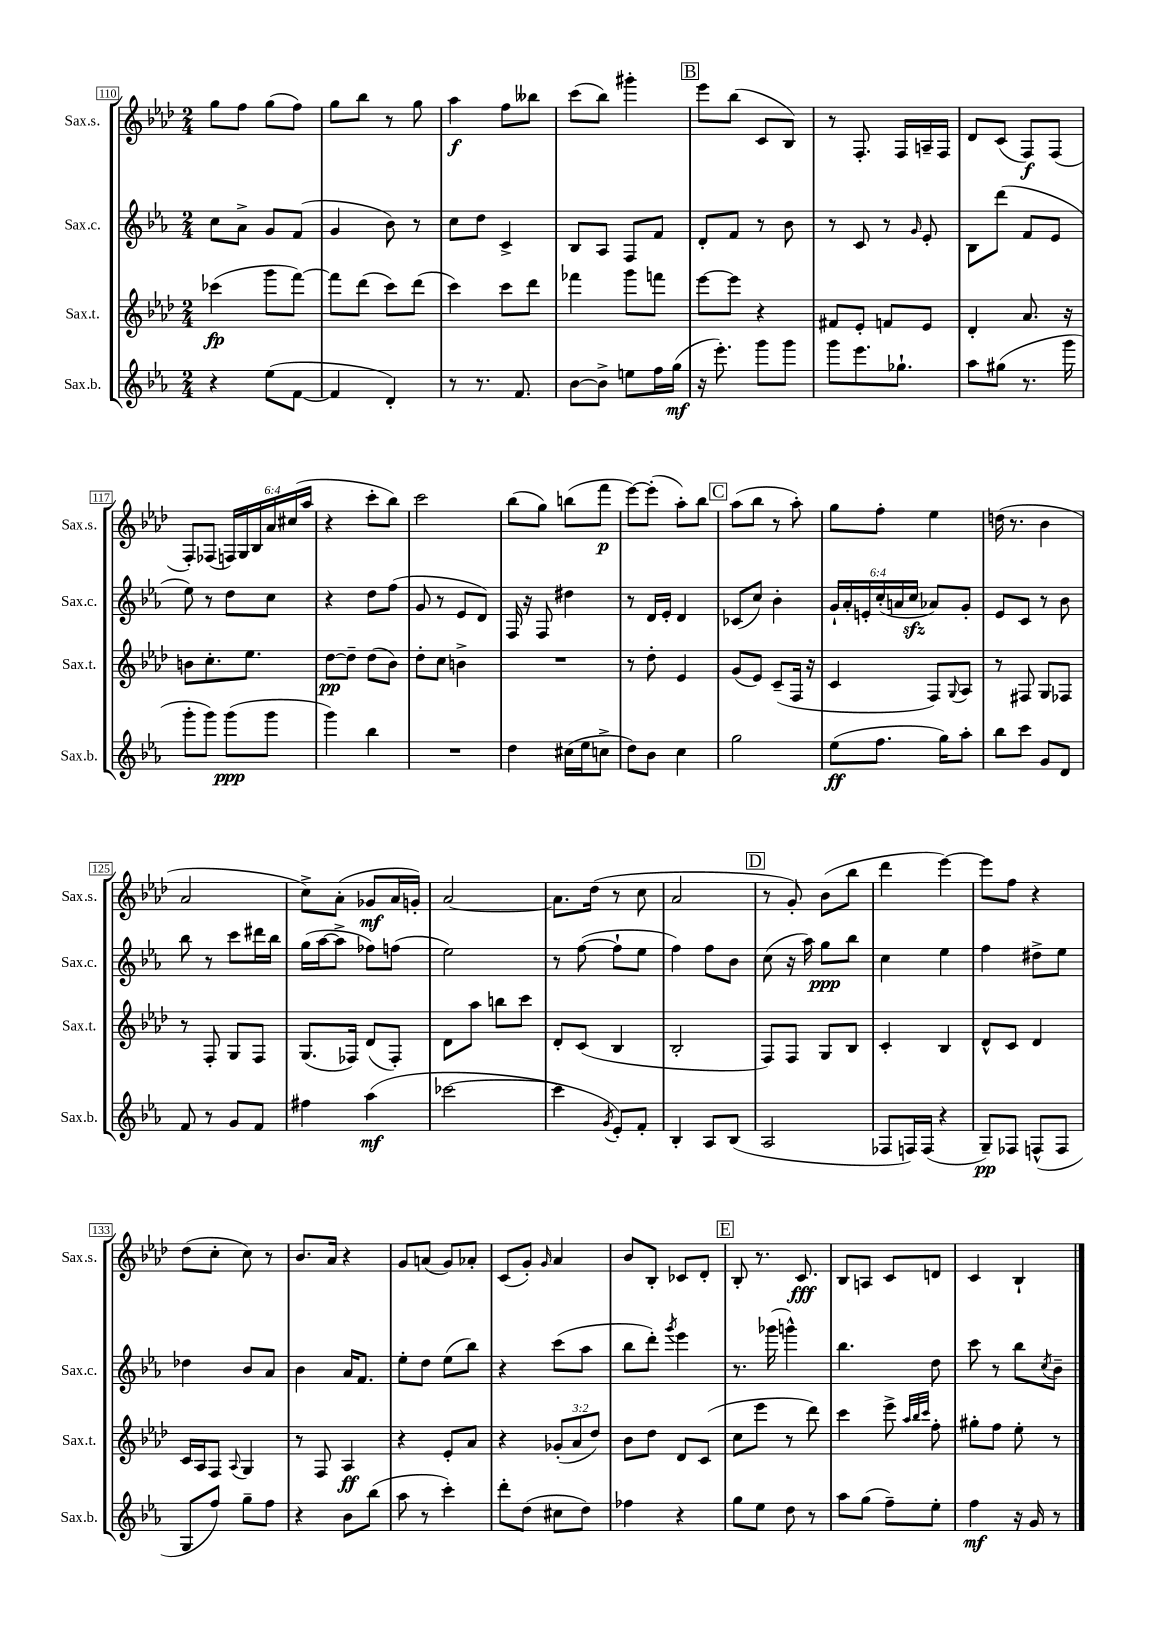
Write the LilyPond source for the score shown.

<<
\new StaffGroup <<
\new Staff = "s0" \with { instrumentName = "Sax.s." shortInstrumentName = "Sax.s." } {
    \clef treble \key aes \major \numericTimeSignature \time 2/4 \override Staff.TupletNumber.text = #tuplet-number::calc-fraction-text
    g''8 f''8 g''8( f''8) |
    g''8 bes''8 r8 g''8 |
    aes''4\f f''8 beses''8 |
    c'''8( bes''8) gis'''4-. |
    \mark \markup { \box "B" } ees'''8 bes''8( c'8 bes8) |
    r8 f8.-. f16 a16-- f16 |
    des'8 c'8( f8\f) f8( |
    f8-.) fes8( \tuplet 6/4 { f16) g16 bes16 aes'16 cis''16( aes''16 } |
    r4 c'''8-. bes''8) |
    c'''2 |
    bes''8( g''8) b''8( f'''8\p |
    ees'''8~) ees'''8-.( aes''8-.) bes''8 |
    \mark \markup { \box "C" } aes''8( bes''8 r8 aes''8-.) |
    g''8 f''8-. ees''4 |
    d''16( r8. bes'4 |
    aes'2 |
    c''8->) aes'8-.( ges'8\mf aes'16 g'16-.) |
    aes'2~ |
    aes'8. des''16( r8 c''8 |
    aes'2 |
    \mark \markup { \box "D" } r8 g'8-.) bes'8( bes''8 |
    des'''4 ees'''4~) |
    ees'''8 f''8 r4 |
    des''8( c''8-. c''8) r8 |
    bes'8. aes'16 r4 |
    g'8 a'8( g'8) aes'8-. |
    c'8( g'8-.) \grace { g'16 } aes'4 |
    bes'8 bes8-. ces'8 des'8-. |
    \mark \markup { \box "E" } bes8-. r8. c'8.\fff |
    bes8 a8 c'8 d'8 |
    c'4 bes4-! \bar "|." |
}
\new Staff = "s1" \with { instrumentName = "Sax.c." shortInstrumentName = "Sax.c." } {
    \clef treble \key ees \major \numericTimeSignature \time 2/4 \override Staff.TupletNumber.text = #tuplet-number::calc-fraction-text
    c''8 aes'8-> g'8 f'8( |
    g'4 bes'8) r8 |
    c''8 d''8 c'4-> |
    bes8 aes8 f8 f'8 |
    \mark \markup { \box "B" } d'8-. f'8 r8 bes'8 |
    r8 c'8 r8 \grace { g'16 } ees'8-. |
    bes8 d'''8( f'8 ees'8 |
    ees''8) r8 d''8 c''8 |
    r4 d''8 f''8( |
    g'8 r8 ees'8 d'8) |
    f16 r16 f8 dis''4 |
    r8 d'16 ees'16-. d'4 |
    \mark \markup { \box "C" } ces'8( c''8) bes'4-. |
    \tuplet 6/4 { g'16-! aes'16-. e'16-. c''16-.( a'16 c''16\sfz } aes'8) g'8-. |
    ees'8 c'8 r8 bes'8 |
    bes''8 r8 c'''8 dis'''16 bes''16 |
    g''16( aes''16~ aes''8-> fes''8) f''8( |
    ees''2) |
    r8 f''8~( f''8-! ees''8 |
    f''4) f''8 bes'8 |
    \mark \markup { \box "D" } c''8( r16 aes''16) g''8\ppp bes''8 |
    c''4 ees''4 |
    f''4 dis''8-> ees''8 |
    des''4 bes'8 aes'8 |
    bes'4 aes'16 f'8. |
    ees''8-. d''8 ees''8( bes''8) |
    r4 c'''8( aes''8 |
    bes''8 d'''8-.) \acciaccatura { g'''8 } ees'''4 |
    \mark \markup { \box "E" } r8. ges'''16( g'''4-^) |
    bes''4. d''8 |
    c'''8 r8 bes''8 \acciaccatura { c''8 } bes'8-- \bar "|." |
}
\new Staff = "s2" \with { instrumentName = "Sax.t." shortInstrumentName = "Sax.t." } {
    \clef treble \key aes \major \numericTimeSignature \time 2/4 \override Staff.TupletNumber.text = #tuplet-number::calc-fraction-text
    ces'''4\fp( g'''8 f'''8~) |
    f'''8 des'''8( c'''8) des'''8( |
    c'''4) c'''8 des'''8 |
    fes'''4 g'''8 f'''8 |
    \mark \markup { \box "B" } ees'''8~ ees'''8 r4 |
    fis'8 ees'8-. f'8 ees'8 |
    des'4-. aes'8. r16 |
    b'8 c''8.-. ees''8. |
    des''8~\pp des''8-- des''8( bes'8) |
    des''8-. c''8 b'4-> |
    R2 |
    r8 des''8-. ees'4 |
    \mark \markup { \box "C" } g'8( ees'8) c'8--( f16 r16 |
    c'4 f8) \appoggiatura { g8 } aes8 |
    r8 fis8 g8 fes8 |
    r8 f8-. g8 f8 |
    g8.( fes16) des'8( fes8-.) |
    des'8 aes''8 b''8 c'''8 |
    des'8-. c'8( bes4 |
    bes2-. |
    \mark \markup { \box "D" } f8) f8 g8 bes8 |
    c'4-. bes4 |
    des'8-^ c'8 des'4 |
    c'16 aes16 f8 \appoggiatura { aes8 } g4 |
    r8 f8 aes4\ff |
    r4 ees'8-. aes'8 |
    r4 \tuplet 3/2 { ges'8-.( aes'8 des''8) } |
    bes'8 des''8 des'8 c'8( |
    \mark \markup { \box "E" } c''8 ees'''8 r8 des'''8) |
    c'''4 ees'''8-> \grace { aes''32 bes''32 c'''32 } f''8-. |
    gis''8-. f''8 ees''8-. r8 \bar "|." |
}
\new Staff = "s3" \with { instrumentName = "Sax.b." shortInstrumentName = "Sax.b." } {
    \clef treble \key ees \major \numericTimeSignature \time 2/4
    r4 ees''8( f'8~ |
    f'4 d'4-.) |
    r8 r8. f'8. |
    bes'8~ bes'8-> e''8 f''16 g''16\mf( |
    \mark \markup { \box "B" } r16 ees'''8.-.) g'''8 g'''8 |
    g'''8 ees'''8. ges''8.-! |
    aes''8 gis''8( r8. g'''16 |
    g'''8-. g'''8) g'''8\ppp( g'''8 |
    g'''4) bes''4 |
    R2 |
    d''4 cis''16( ees''16 c''8-> |
    d''8) bes'8 c''4 |
    \mark \markup { \box "C" } g''2 |
    ees''8\ff( f''8. g''16) aes''8-. |
    bes''8 c'''8 g'8 d'8 |
    f'8 r8 g'8 f'8 |
    fis''4 aes''4\mf( |
    ces'''2~ |
    ces'''4 \acciaccatura { g'8 } ees'8-.) f'8-. |
    bes4-. aes8 bes8( |
    \mark \markup { \box "D" } aes2 |
    fes8 f16) f16( r4 |
    g8--\pp) fes8 f8-^( f8 |
    g8 f''8) g''8-- f''8 |
    r4 bes'8 bes''8( |
    aes''8 r8 c'''4-.) |
    d'''8-. d''8( cis''8 d''8) |
    fes''4 r4 |
    \mark \markup { \box "E" } g''8 ees''8 d''8 r8 |
    aes''8 g''8( f''8--) ees''8-. |
    f''4\mf r16 g'16 r8 \bar "|." |
}
>>
>>
\layout { \context { \Score currentBarNumber = #110 \override BarNumber.stencil = #(make-stencil-boxer 0.1 0.3 ly:text-interface::print) } }
